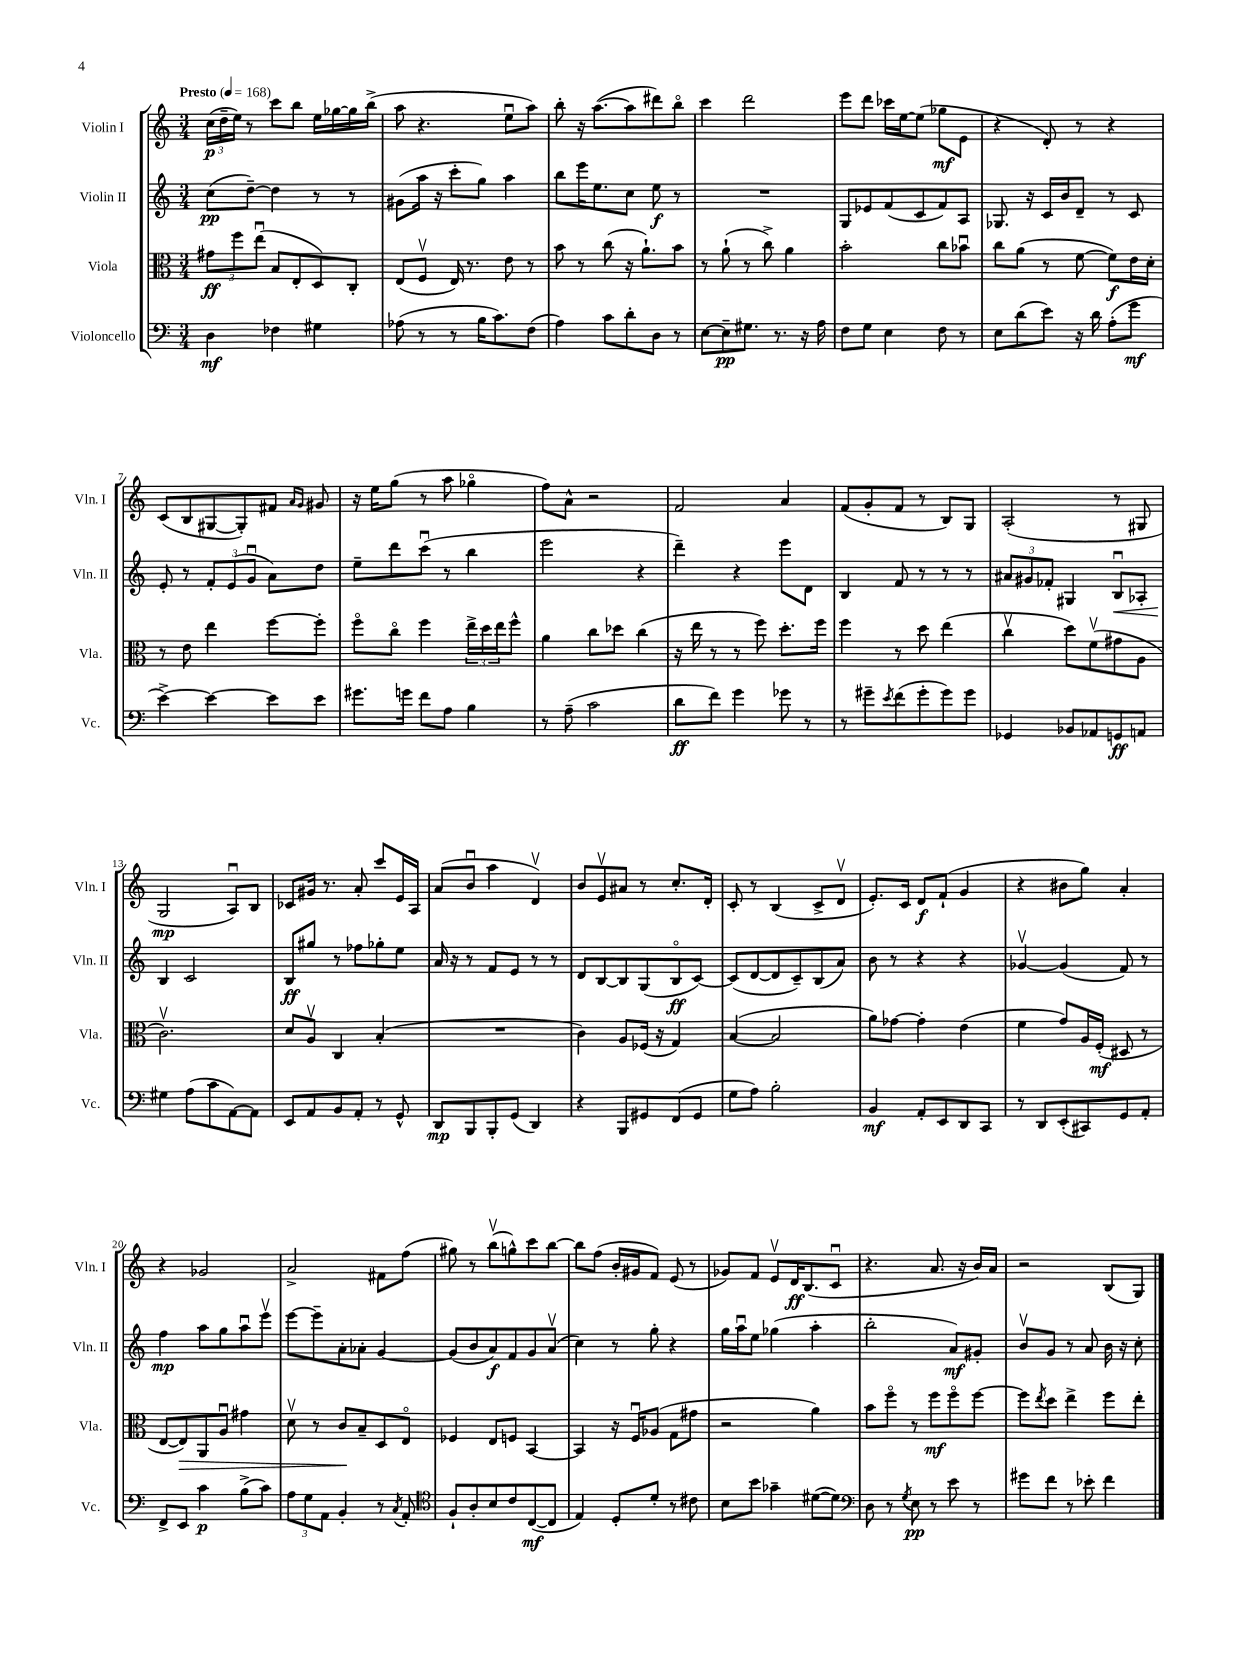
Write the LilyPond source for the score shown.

<<
\new StaffGroup <<
\new Staff = "s0" \with { instrumentName = "Violin I" shortInstrumentName = "Vln. I" } {
    \clef treble \key c \major \numericTimeSignature \time 3/4 \tempo "Presto" 4 = 168
    \tuplet 3/2 { c''16\p( d''16-- e''16) } r8 c'''8 b''8 e''16 ges''16~ ges''16 b''16->( |
    a''8 r4. e''8\downbow a''8) |
    b''8-. r16 a''8.~( a''8 dis'''8) b''8\flageolet |
    c'''4 d'''2 |
    e'''8 d'''8 ces'''16 e''16~ e''8( ges''8\mf e'8 |
    r4 d'8-.) r8 r4 |
    c'8( b8 gis8~ gis8-.) fis'8 \grace { a'16 g'16 } gis'8 |
    r16 e''16 g''8( r8 a''8 ges''4\flageolet |
    f''8) a'8-^ r2 |
    f'2 a'4 |
    f'8( g'8-. f'8 r8 b8) g8 |
    a2-.( r8 gis8 |
    g2\mp a8\downbow) b8 |
    ces'8 gis'16 r8. a'8-. c'''8 e'16 a16 |
    a'8( b'8\downbow a''4 d'4\upbow) |
    b'8 e'8\upbow ais'8 r8 c''8.-. d'16-. |
    c'8-. r8 b4( c'8-> d'8\upbow |
    e'8.-.) c'16 d'8\f f'8-!( g'4 |
    r4 bis'8 g''8) a'4-. |
    r4 ges'2 |
    a'2-> fis'8 f''8( |
    gis''8) r8 b''8\upbow( g''8-^) c'''8 b''8~ |
    b''8 f''8( b'16-. gis'16 f'8) e'8( r8 |
    ges'8) f'8 e'8\upbow d'16\ff b8.( c'8\downbow |
    r4. a'8. r16 b'16) a'16 |
    r2 b8( g8) \bar "|." |
}
\new Staff = "s1" \with { instrumentName = "Violin II" shortInstrumentName = "Vln. II" } {
    \clef treble \key c \major \numericTimeSignature \time 3/4
    c''8\pp( d''8~--) d''4 r8 r8 |
    gis'8( a''16 r16 c'''8-. g''8) a''4 |
    b''8 e'''16 e''8. c''8 e''8\f r8 |
    R2. |
    g8 ees'8 f'8( c'8 f'8) a8 |
    ges8. r16 c'16 b'16 d'8-- r8 c'8 |
    e'8-. r8 \tuplet 3/2 { f'8-. e'8( g'8\downbow } a'8) d''8 |
    e''8-- d'''8 c'''8\downbow( r8 b''4 |
    e'''2 r4 |
    d'''4--) r4 e'''8 d'8 |
    b4 f'8 r8 r8 r8 |
    \tuplet 3/2 { ais'8 gis'8 fes'8-. } gis4 b8\downbow\< aes8-. |
    b4\! c'2 |
    b8\ff gis''8 r8 fes''8 ges''8-. e''8 |
    a'16 r16 r8 f'8 e'8 r8 r8 |
    d'8 b8~ b8 g8( b8\flageolet\ff c'8~) |
    c'8( d'8~ d'8 c'8--) b8( a'8) |
    b'8 r8 r4 r4 |
    ges'4~\upbow ges'4( f'8) r8 |
    f''4\mp a''8 g''8 a''8\downbow e'''8\upbow |
    e'''8~ e'''8-- a'8-. aes'8-. g'4~ |
    g'8( b'8 a'8\f) f'8 g'8 a'8\upbow( |
    c''4) r8 g''8-. r4 |
    g''16 a''16\downbow e''8 ges''4( a''4-. |
    b''2-. a'8\mf) gis'8-. |
    b'8\upbow g'8 r8 a'8 b'16 r16 c''8-. \bar "|." |
}
\new Staff = "s2" \with { instrumentName = "Viola" shortInstrumentName = "Vla." } {
    \clef alto \key c \major \numericTimeSignature \time 3/4
    \tuplet 3/2 { gis'8\ff f''8 e''8\downbow( } b8 e8-. d8) c8-. |
    e8( f8\upbow e16) r8. e'8 r8 |
    b'8 r8 c''8( r16 a'8.-!) b'8 |
    r8 a'8-!( r8 c''8->) a'4 |
    b'2-. c''8 bes'8\downbow |
    c''8 a'8( r8 f'8~ f'8\f) e'16 d'16-. |
    r8 e'8 e''4 f''8~ f''8-. |
    f''8\flageolet c''8\flageolet f''4 \tuplet 3/2 { e''16-> d''16 e''16 } f''8-^ |
    a'4 c''8 des''8 c''4( |
    r16 e''16 r8 r8 f''8) d''8.-. f''16 |
    f''4 r8 d''8 e''4( |
    c''4\upbow d''8) f'8\upbow( gis'8 a8 |
    c'2.\upbow) |
    d'8 a8\upbow c4 b4-.( |
    R2. |
    c'4) a8 fes16( r16 g4) |
    b4~( b2 |
    a'8) ges'8~ ges'4-. e'4( |
    f'4 g'8) a16 f16-.\mf( dis8 r8 |
    e8~ e8\>) a,8 a8\downbow gis'4 |
    d'8\upbow r8 c'8\! b8-- d8 e8\flageolet |
    fes4 e8 f8 b,4~ |
    b,4 r16 f16\downbow aes8( g8 gis'8 |
    r2 a'4) |
    b'8 f''8\flageolet r8 f''8\mf f''8\flageolet f''8~ |
    f''8 \acciaccatura { e''8 } d''8 e''4-> f''8 e''8-. \bar "|." |
}
\new Staff = "s3" \with { instrumentName = "Violoncello" shortInstrumentName = "Vc." } {
    \clef bass \key c \major \numericTimeSignature \time 3/4
    d4\mf fes4 gis4 |
    aes8( r8 r8 b16 c'8.) f8( |
    a4) c'8 d'8-. d8 r8 |
    e8~ e8--\pp gis8. r8. r16 a16 |
    f8 g8 e4 f8 r8 |
    e8 d'8( e'8) r16 d'16 a8-.( g'8\mf |
    e'4~->) e'4~ e'8 e'8 |
    gis'8. g'16 f'8 a8 b4 |
    r8 a8--( c'2 |
    d'8\ff f'8) g'4 ges'8 r8 |
    r8 gis'8-- \acciaccatura { e'8 } f'8( gis'8-. gis'8) gis'8 |
    ges,4 bes,8 aes,8 g,8\ff a,8 |
    gis4 a8( c'8 a,8~) a,8 |
    e,8 a,8 b,8 a,8-. r8 g,8-^ |
    d,8\mp b,,8 b,,8-. g,8( d,4) |
    r4 b,,8 gis,8 f,8( gis,8 |
    g8 a8) b2-. |
    b,4\mf a,8-. e,8 d,8 c,8 |
    r8 d,8 e,8-.( cis,8) g,8 a,8-. |
    f,8-> e,8 c'4\p b8->( c'8) |
    \tuplet 3/2 { a8 g8 a,8 } b,4-. r8 \acciaccatura { c8 } a,8-. |
    \clef tenor f8-! a8-. b8 c'8 c8~\mf( c8 |
    e4) d8-. d'8-. r8 cis'8 |
    b8 b'8 ges'4-- dis'8~( dis'8) |
    \clef bass d8 r8 \acciaccatura { g8 } e8\pp r8 e'8 r8 |
    gis'8 f'8 r8 ees'8-. f'4 \bar "|." |
}
>>
>>
